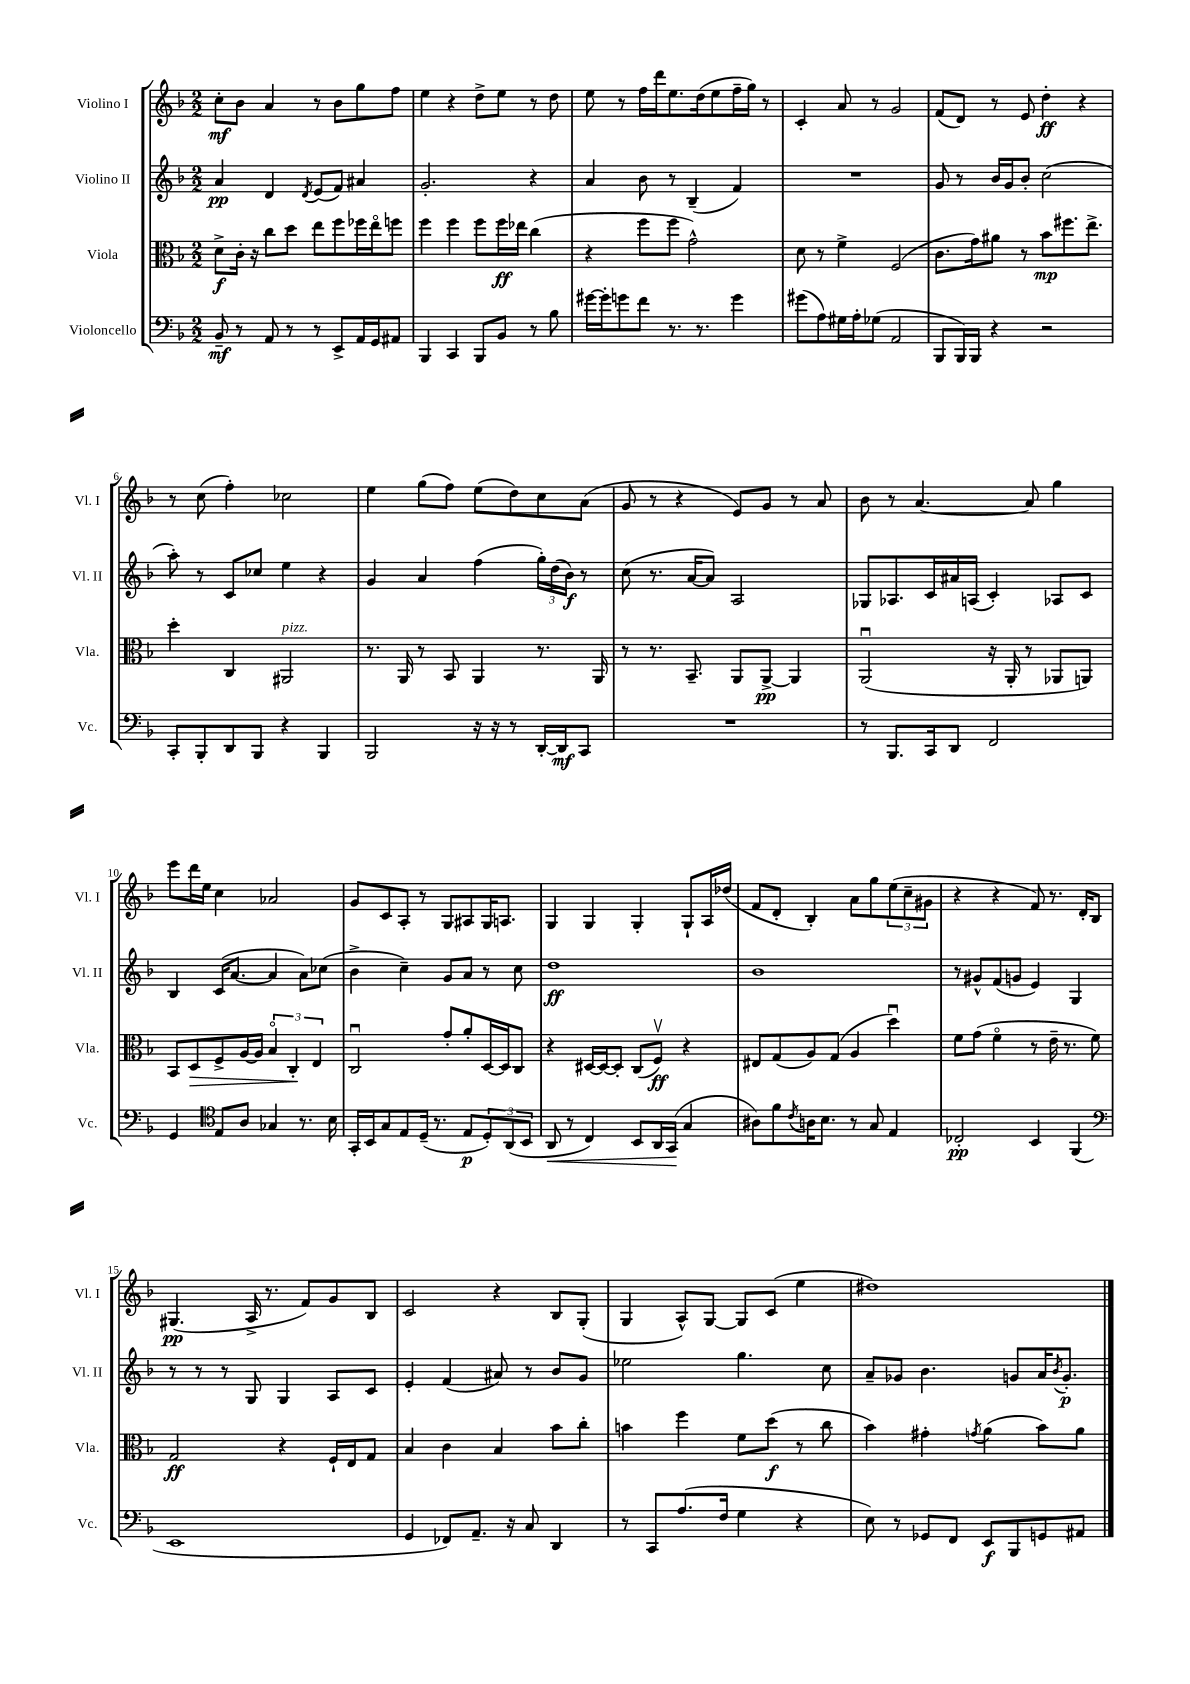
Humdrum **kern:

**kern	**dynam	**kern	**dynam	**kern	**dynam	**kern	**dynam
*part4	*part4	*part3	*part3	*part2	*part2	*part1	*part1
*staff4	*staff4	*staff3	*staff3	*staff2	*staff2	*staff1	*staff1
*I"Violoncello	*	*I"Viola	*	*I"Violino II	*	*I"Violino I	*
*I'Vc.	*	*I'Vla.	*	*I'Vl. II	*	*I'Vl. I	*
*clefF4	*	*clefC3	*	*clefG2	*	*clefG2	*
*k[b-]	*	*k[b-]	*	*k[b-]	*	*k[b-]	*
*M2/2	*	*M2/2	*	*M2/2	*	*M2/2	*
=1	=1	=1	=1	=1	=1	=1	=1
8BB-~/	mf	8d^\L	f	4a/	pp	8cc'\L	mf
8r	.	16c'\Jk	.	.	.	8b-\J	.
.	.	16r	.	.	.	.	.
8AA/	.	8cc\L	.	4d/	.	4a/	.
8r	.	8dd\J	.	.	.	.	.
.	.	.	.	8qd/	.	.	.
8r	.	8ee\L	.	(8e/L	.	8r	.
8EE^/L	.	8ff\	.	8f/J)	.	8b-\L	.
16AA/L	.	16ff-X\L	.	4a#X/	.	8gg\	.
16GG/J	.	16ee\J	.	.	.	.	.
8AA#X/J	.	8ffn\J	.	.	.	8ff\J	.
=2	=2	=2	=2	=2	=2	=2	=2
4BBB-/	.	4ff\	.	2.g'/	.	4ee\	.
4CC/	.	4ff\	.	.	.	4r	.
8BBB-/L	.	8ff\L	.	.	.	8dd^\L	.
8BB-/J	.	16ff\L	ff	.	.	8ee\J	.
.	.	16ee-X\JJ	.	.	.	.	.
8r	.	(4cc\	.	4r	.	8r	.
8B-\	.	.	.	.	.	8dd\	.
=3	=3	=3	=3	=3	=3	=3	=3
[16g#X\LL	.	4r	.	4a/	.	8ee\	.
16g#'\J]	.	.	.	.	.	.	.
8gn\	.	.	.	.	.	8r	.
8f\J	.	8ff\L	.	8b-\	.	16ff\LL	.
.	.	.	.	.	.	16ddd\J	.
8.r	.	8ff\J	.	8r	.	8.ee\	.
.	.	2g^^\)	.	(4B-~/	.	.	.
8.r	.	.	.	.	.	(16dd\k	.
.	.	.	.	.	.	8ee\	.
4g\	.	.	.	4f/)	.	16ff~\L	.
.	.	.	.	.	.	16gg\JJ)	.
.	.	.	.	.	.	8r	.
=4	=4	=4	=4	=4	=4	=4	=4
(8g#X\L	.	8d\	.	1r	.	4c'/	.
8A\)	.	8r	.	.	.	.	.
16G#X\L	.	4f^\	.	.	.	8a/	.
16A'\J	.	.	.	.	.	.	.
(8G-X\J	.	.	.	.	.	8r	.
2AA/	.	(2F/	.	.	.	2g/	.
=5	=5	=5	=5	=5	=5	=5	=5
8BBB-/L	.	8.c\L	.	8g/	.	(8f/L	.
16BBB-/L)	.	.	.	8r	.	8d/J)	.
16BBB-/JJ	.	16g\k)	.	.	.	.	.
4r	.	8a#X\J	.	16b-/LL	.	8r	.
.	.	.	.	16g/J	.	.	.
.	.	8r	.	8b-'/J	.	8e/	.
2r	.	8b-\L	mp	(2cc\	.	4dd'\	ff
.	.	8.ff#X\	.	.	.	.	.
.	.	.	.	.	.	4r	.
.	.	8.ee^\J	.	.	.	.	.
!!LO:LB:g=z
=6	=6	=6	=6	=6	=6	=6	=6
8CC'/L	.	4dd'\	.	8aa'\)	.	8r	.
8BBB-'/	.	.	.	8r	.	(8cc\	.
8DD/	.	4C/	.	8c/L	.	4ff'\)	.
8BBB-/J	.	.	.	8cc-X/J	.	.	.
!	!	!LO:TX:a:i:t=pizz.	!	!	!	!	!
4r	.	2AA#X/	.	4ee\	.	2cc-X\	.
4BBB-/	.	.	.	4r	.	.	.
=7	=7	=7	=7	=7	=7	=7	=7
2BBB-/	.	8.r	.	4g/	.	4ee\	.
.	.	16AA/	.	.	.	.	.
.	.	8r	.	4a/	.	(8gg\L	.
.	.	8BB-/	.	.	.	8ff\J)	.
16r	.	4AA/	.	(4ff\	.	(8ee\L	.
16r	.	.	.	.	.	.	.
8r	.	.	.	.	.	8dd\)	.
[16DD'/LL	.	8.r	.	24gg'\LL)	.	8cc\	.
.	.	.	.	(24dd\	.	.	.
16DD/J]	mf	.	.	.	.	.	.
.	.	.	.	24b-\JJ)	f	.	.
8CC/J	.	.	.	8r	.	(8a\J	.
.	.	16AA/	.	.	.	.	.
=8	=8	=8	=8	=8	=8	=8	=8
1r	.	8r	.	(8cc\	.	8g/	.
.	.	8.r	.	8.r	.	8r	.
.	.	.	.	.	.	4r	.
.	.	8.BB-~/	.	[16a/KL	.	.	.
.	.	.	.	8a/J])	.	.	.
.	.	8AA/L	.	2A/	.	8e/L)	.
.	.	[8AA^/J	pp	.	.	8g/J	.
.	.	4AA/]	.	.	.	8r	.
.	.	.	.	.	.	8a/	.
=9	=9	=9	=9	=9	=9	=9	=9
8r	.	(2AAu/	.	8G-X/L	.	8b-\	.
8.BBB-/L	.	.	.	8.A-X/	.	8r	.
.	.	.	.	.	.	[4.a/	.
16CC/k	.	.	.	16c/L	.	.	.
8DD/J	.	.	.	16a#X/	.	.	.
.	.	.	.	(16An/JJ	.	.	.
2FF/	.	16r	.	4c'/)	.	.	.
.	.	16AA'/	.	.	.	.	.
.	.	8r	.	.	.	8a/]	.
.	.	8AA-X/L	.	8A-X/L	.	4gg\	.
.	.	8AAn/J)	.	8c/J	.	.	.
!!LO:LB:g=z
=10	=10	=10	=10	=10	=10	=10	=10
4GG/	.	8BB-/L	.	4B-/	.	8eee\L	.
!	!	!	!LO:HP:b	!	!	!	!
.	.	8D/	>	.	.	16ddd\L	.
.	.	.	.	.	.	16ee\JJ	.
*clefC4	*	*	*	*	*	*	*
8E/L	.	8F^/	.	(16c/KL	.	4cc\	.
.	.	.	.	[8.a/J	.	.	.
8A/J	.	[16A/L	.	.	.	.	.
.	.	16A/JJ]	.	.	.	.	.
4G-X/	.	6B-/	.	4a/]	.	2a-X/	.
.	.	6C'/	.	.	.	.	.
8.r	.	.	.	8a\L)	.	.	.
.	.	6E/	]	.	.	.	.
.	.	.	.	(8cc-X\J	.	.	.
16B-\	.	.	.	.	.	.	.
=11	=11	=11	=11	=11	=11	=11	=11
16GG'/LL	.	2Cu/	.	4b-^\	.	8g/L	.
16BB-/J	.	.	.	.	.	.	.
8G/	.	.	.	.	.	8c/	.
8E/	.	.	.	4cc~\)	.	8A'/J	.
(16D~/Jk	.	.	.	.	.	8r	.
8.r	.	.	.	.	.	.	.
.	.	8g'/L	.	8g/L	.	8G/L	.
8E/L	p	8a'/	.	8a/J	.	8A#X/	.
12D'/)	.	[16D/L	.	8r	.	16G/K	.
.	.	16D/J]	.	.	.	8.An/J	.
(12AA/	.	.	.	.	.	.	.
.	.	8C/J	.	8cc\	.	.	.
12BB-/J	.	.	.	.	.	.	.
=12	=12	=12	=12	=12	=12	=12	=12
!	!LO:HP:b	!	!	!	!	!	!
8AA/	<	4r	.	1dd	ff	4G/	.
8r	.	.	.	.	.	.	.
4C/)	.	[16D#X/LL	.	.	.	4G/	.
.	.	16D#/J_	.	.	.	.	.
.	.	8D#'/J]	.	.	.	.	.
8BB-/L	.	(8C/L	.	.	.	4G'/	.
16AA/L	.	8Fv/J)	ff	.	.	.	.
(16GG/JJ	.	.	.	.	.	.	.
4G/	[	4r	.	.	.	8G`/L	.
.	.	.	.	.	.	16A/L	.
.	.	.	.	.	.	(16dd-X/JJ	.
=13	=13	=13	=13	=13	=13	=13	=13
8A#X\L)	.	8E#X/L	.	1b-	.	8f/L	.
8f\	.	(8G/	.	.	.	8d'/J	.
8qc/	.	.	.	.	.	.	.
16An\K	.	8A/)	.	.	.	4B-'/)	.
8.B-\J	.	.	.	.	.	.	.
.	.	(8G/J	.	.	.	.	.
8r	.	4A/	.	.	.	8a\L	.
8G/	.	.	.	.	.	8gg\	.
4E/	.	4ddu\)	.	.	.	(12ee\	.
.	.	.	.	.	.	12cc~\	.
.	.	.	.	.	.	12g#X\J	.
=14	=14	=14	=14	=14	=14	=14	=14
2C-X'/	pp	8f\L	.	8r	.	4r	.
.	.	(8g\J	.	8g#X^^/L	.	.	.
.	.	4f\	.	(8f/	.	4r	.
.	.	.	.	8gn/J	.	.	.
4BB-/	.	8r	.	4e/)	.	8f/)	.
.	.	16e~\	.	.	.	8.r	.
.	.	8.r	.	.	.	.	.
(4FF/	.	.	.	4G/	.	.	.
.	.	.	.	.	.	16d'/KL	.
.	.	8f\)	.	.	.	8B-/J	.
!!LO:LB:g=z
=15	=15	=15	=15	=15	=15	=15	=15
*clefF4	*	*	*	*	*	*	*
1EE	.	2G/	ff	8r	.	(4.G#X/	pp
.	.	.	.	8r	.	.	.
.	.	.	.	8r	.	.	.
.	.	.	.	8G/	.	16A^/	.
.	.	.	.	.	.	8.r	.
.	.	4r	.	4G/	.	.	.
.	.	.	.	.	.	8f/L)	.
.	.	16F`/LL	.	8A/L	.	8g/	.
.	.	16E/J	.	.	.	.	.
.	.	8G/J	.	8c/J	.	8B-/J	.
=16	=16	=16	=16	=16	=16	=16	=16
4GG/	.	4B-/	.	4e'/	.	2c/	.
8FF-X/L)	.	4c\	.	(4f/	.	.	.
8.AA~/J	.	.	.	.	.	.	.
.	.	4B-/	.	8a#X/)	.	4r	.
16r	.	.	.	.	.	.	.
8C/	.	.	.	8r	.	.	.
4DD/	.	8b-\L	.	8b-/L	.	8B-/L	.
.	.	8cc'\J	.	8g/J	.	(8G'/J	.
=17	=17	=17	=17	=17	=17	=17	=17
8r	.	4bn\	.	2ee-X\	.	4G/	.
8CC/L	.	.	.	.	.	.	.
(8.A/	.	4ff\	.	.	.	8A^^/L)	.
.	.	.	.	.	.	[8G/J	.
16F/Jk	.	.	.	.	.	.	.
4G\	.	8f\L	.	4.gg\	.	8G/L]	.
.	.	(8dd\J	f	.	.	(8c/J	.
4r	.	8r	.	.	.	4ee\	.
.	.	8cc\	.	8cc\	.	.	.
=18	=18	=18	=18	=18	=18	=18	=18
8E\)	.	4b-\)	.	8a~/L	.	1dd#X)	.
8r	.	.	.	8g-X/J	.	.	.
8GG-X/L	.	4g#X'\	.	4.b-\	.	.	.
8FF/J	.	.	.	.	.	.	.
.	.	8qgn/	.	.	.	.	.
8EE/L	f	(4a\	.	.	.	.	.
8BBB-/	.	.	.	8gn/L	.	.	.
8GGn/	.	8b-\L)	.	16a/K	.	.	.
.	.	.	.	8qb-/	.	.	.
.	.	.	.	8.g'/J	p	.	.
8AA#X/J	.	8a\J	.	.	.	.	.
==	==	==	==	==	==	==	==
*-	*-	*-	*-	*-	*-	*-	*-
